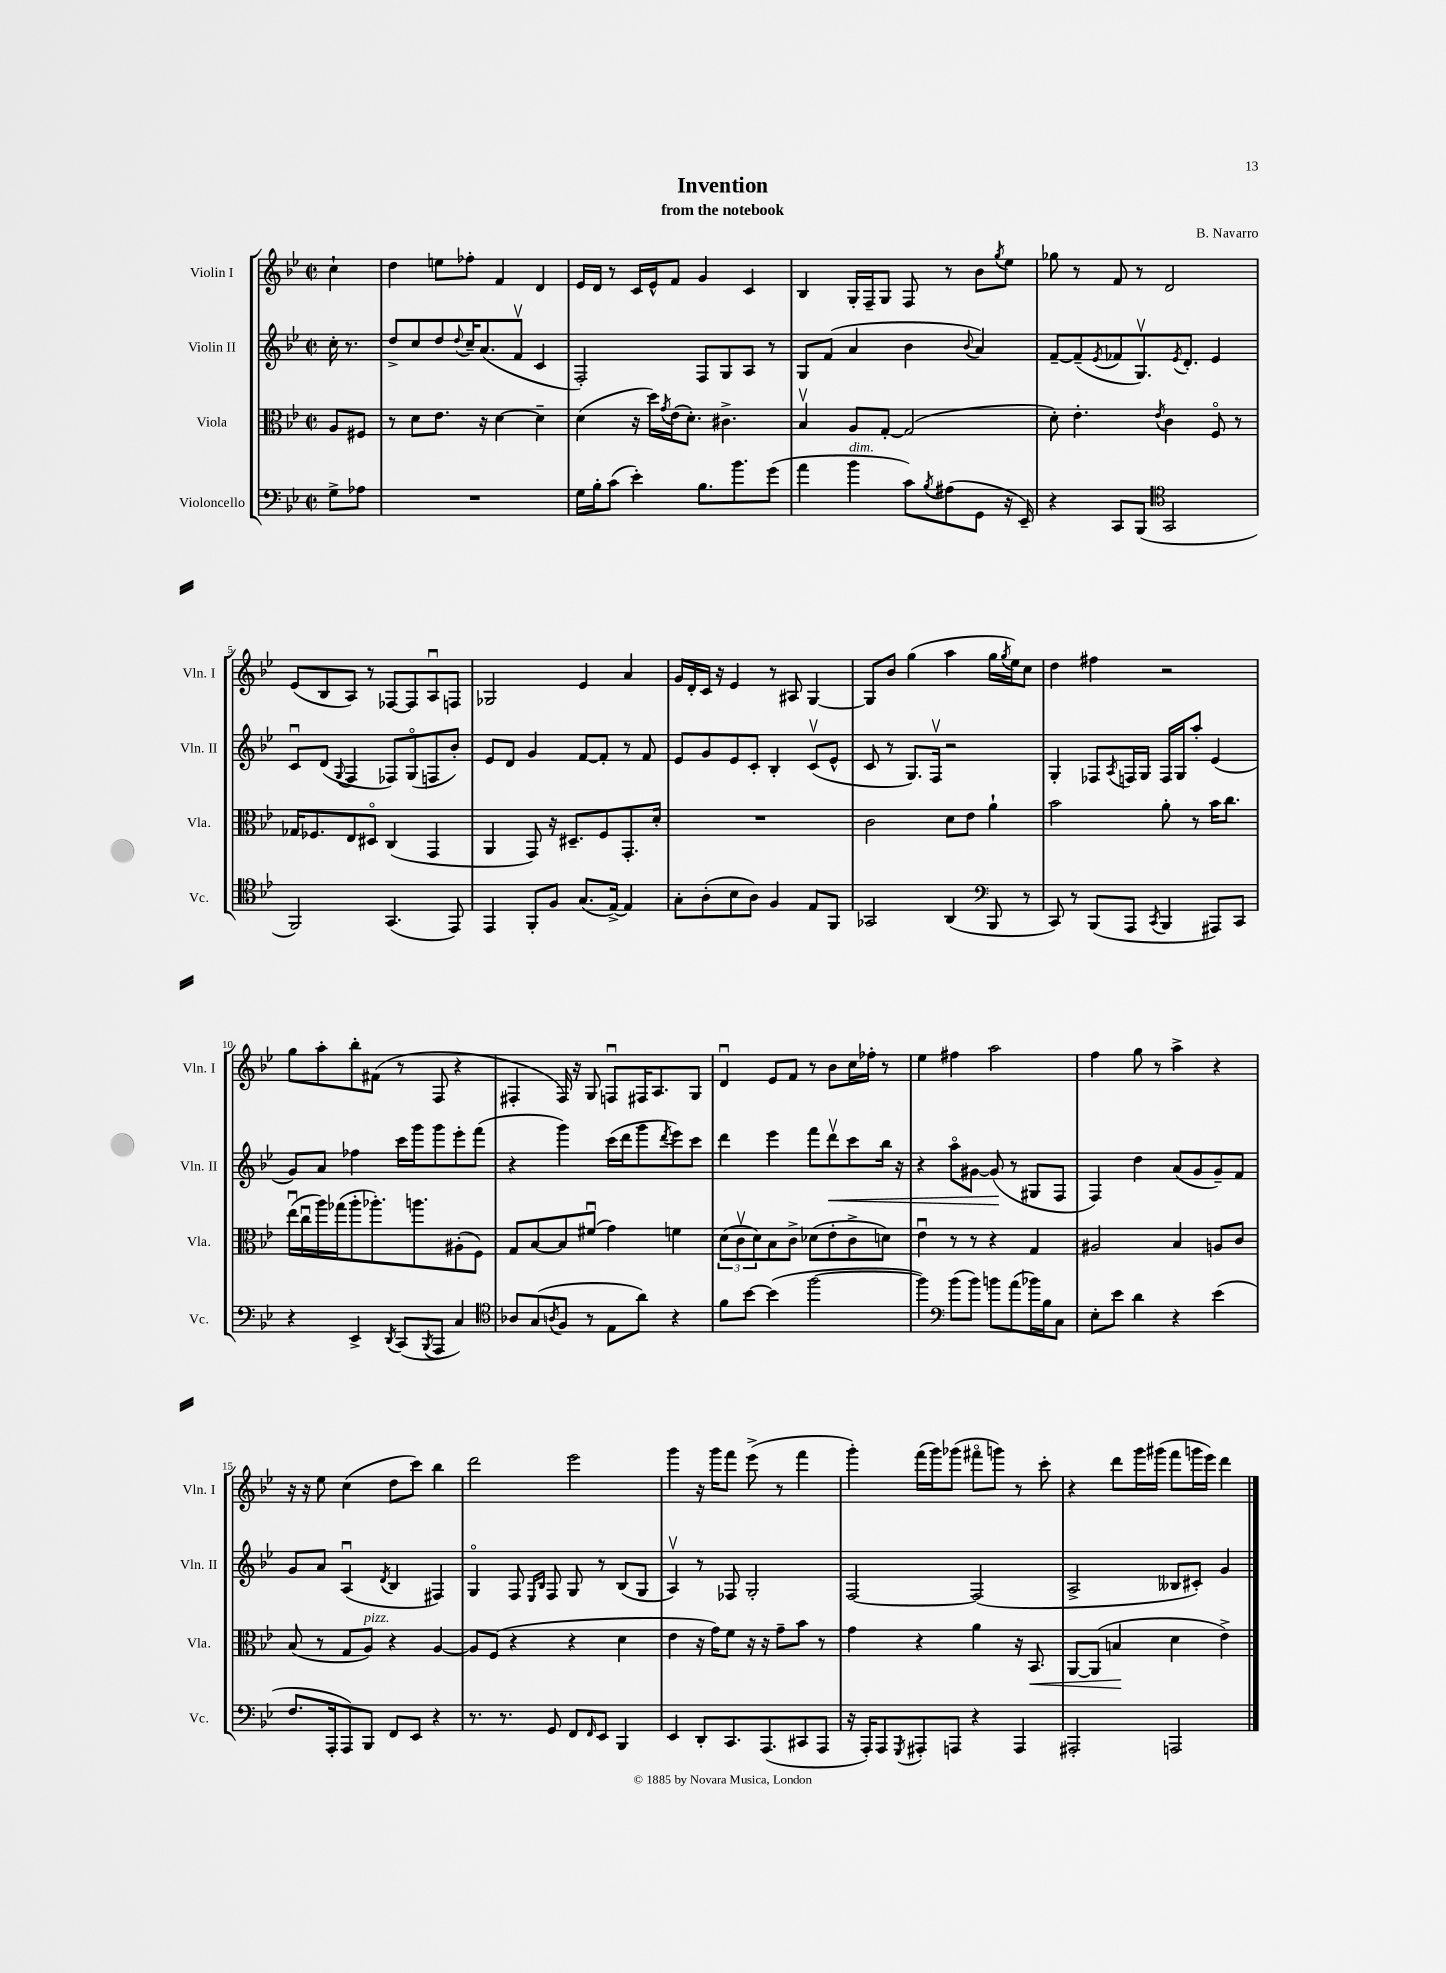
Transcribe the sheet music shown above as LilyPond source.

\header { title = "Invention" composer = "B. Navarro" subtitle = "from the notebook" }
<<
\new StaffGroup <<
\new Staff = "s0" \with { instrumentName = "Violin I" shortInstrumentName = "Vln. I" } {
    \clef treble \key bes \major \defaultTimeSignature \time 2/2 \partial 4
    c''4-! |
    d''4 e''8 fes''8-. f'4 d'4 |
    ees'16 d'16 r8 c'16 ees'16-^ f'8 g'4 c'4 |
    bes4 g16-. f16-- g8 f8 r8 bes'8 \acciaccatura { g''8 } ees''8 |
    ges''8 r8 f'8 r8 d'2 |
    ees'8( bes8 a8) r8 fes8~ fes8 a8\downbow f8 |
    ges2 ees'4 a'4 |
    g'16 d'16-. c'16 r16 ees'4 r8 ais8 g4~ |
    g8 bes'8 g''4( a''4 g''16 \acciaccatura { g''8 } ees''16) c''8 |
    d''4 fis''4 r2 |
    g''8 a''8-. bes''8-. fis'8( r8 f8 r4 |
    fis4-. fis16) r16 g8 f8\downbow fis16 a8. g8 |
    d'4\downbow ees'8 f'8 r8 bes'8 c''16 fes''16-. r8 |
    ees''4 fis''4 a''2 |
    f''4 g''8 r8 a''4-> r4 |
    r16 r16 ees''8 c''4( d''8 c'''8) bes''4 |
    d'''2 ees'''2 |
    g'''4 r16 g'''16 f'''8 ees'''8->( r8 f'''4 |
    g'''4-.) f'''16( g'''16) ges'''8( fis'''8\flageolet g'''8) r8 c'''8-. |
    r4 d'''8 g'''16 gis'''16( f'''8 g'''16 ees'''16) d'''4 \bar "|." |
}
\new Staff = "s1" \with { instrumentName = "Violin II" shortInstrumentName = "Vln. II" } {
    \clef treble \key bes \major \defaultTimeSignature \time 2/2 \partial 4
    c''16-. r8. |
    d''8-> c''8 d''8 \appoggiatura { d''8 } c''16-- a'8.( f'8\upbow c'4 |
    f2-.) f8 g8 a8 r8 |
    g8 f'8( a'4 bes'4 \appoggiatura { bes'8 } a'4) |
    f'8~-- f'8--( \acciaccatura { ees'8 } fes'8 g8.\upbow) \acciaccatura { ees'8 } d'8.-. ees'4 |
    c'8\downbow d'8( \appoggiatura { g8 } f4 fes8) g8\flageolet( f8 bes'8-.) |
    ees'8 d'8 g'4 f'8~ f'8-. r8 f'8 |
    ees'8 g'8 ees'8 c'8-. bes4-. c'8\upbow( ees'8-^ |
    c'8 r8 g8.) f16\upbow r2 |
    g4-. fes8 \acciaccatura { a8 } f16 g16 f16 g16 a''8-. ees'4( |
    g'8) a'8 fes''4 c'''16 g'''16 g'''8 ees'''8-. f'''8( |
    r4 g'''4) c'''16( d'''16 g'''8 \acciaccatura { d'''8 } ees'''8) c'''8 |
    d'''4 ees'''4 f'''8 d'''8\upbow\< c'''8 bes''16 r16 |
    r4 a''8\flageolet gis'8~ gis'8\!( r8 gis8 f8 |
    f4) d''4 a'8( g'8 g'8--) f'8 |
    g'8 a'8 a4\downbow( \acciaccatura { d'8 } bes4 fis4) |
    g4\flageolet f8 \grace { ees16 bes16 } f8 g8 r8 bes8( g8 |
    a4\upbow) r8 fes8 g2-. |
    f2~ f2( |
    a2-> beses8 cis'8-.) g'4 \bar "|." |
}
\new Staff = "s2" \with { instrumentName = "Viola" shortInstrumentName = "Vla." } {
    \clef alto \key bes \major \defaultTimeSignature \time 2/2 \partial 4
    a8 fis8 |
    r8 d'8 ees'8. r16 d'4~ d'4-- |
    d'4( r16 d''16) \acciaccatura { g'8 } ees'16( d'8.-.) cis'4.-> |
    bes4\upbow a8 g8~-. g2( |
    d'8-.) ees'4.-. \acciaccatura { ees'8 } c'4 f8\flageolet r8 |
    ges16 fes8. ees8 dis8\flageolet c4( g,4 |
    a,4 g,8) r16 dis8.-- f8 g,8.-. d'16-. |
    R1 |
    c'2 d'8 ees'8 a'4-! |
    bes'2 a'8-. r8 bes'16 c''8. |
    ees''16\downbow( c''16\downbow a''16) ges''16( a''8-. aes''8.-.) a''8. ais8-.( f8) |
    g8 bes8~ bes8 fis'8\downbow( g'4) f'4 |
    \tuplet 3/2 { d'8( c'8\upbow d'8) } bes8 c'8-> des'8( ees'8-. c'8-> d'8) |
    ees'4\downbow r8 r8 r4 g4 |
    ais2 bes4 a8 c'8 |
    bes8( r8 g8 a8^\markup { \italic "pizz." }) r4 a4~ |
    a8 f8( r4 r4 d'4 |
    ees'4 r16 g'16) f'8 r16 r16 g'8-- bes'8 r8 |
    g'4 r4 a'4 r16 bes,8.\< |
    a,8~ a,8( b4\! d'4 ees'4->) \bar "|." |
}
\new Staff = "s3" \with { instrumentName = "Violoncello" shortInstrumentName = "Vc." } {
    \clef bass \key bes \major \defaultTimeSignature \time 2/2 \partial 4
    g8-> aes8 |
    R1 |
    g16 bes16-. c'8( ees'4-.) bes8. bes'8. g'8( |
    a'4 bes'4^\markup { \italic "dim." } c'8) \acciaccatura { bes8 } ais8( g,8 r16 ees,16--) |
    r4 c,8 bes,,8( \clef tenor g,2 |
    f,2) g,4.( ees,8) |
    ees,4 f,8-. f8 g8.( ees16~->) ees4 |
    g8-. a8-.( bes8 a8) f4 ees8 f,8 |
    ges,2 a,4( \clef bass bes,,8 r8 |
    c,8) r8 bes,,8( a,,8 \acciaccatura { c,8 } bes,,4 ais,,8) c,8 |
    r4 ees,4-> \acciaccatura { d,8 } c,8( \acciaccatura { bes,,8 } a,,8 c4) |
    \clef tenor aes8 g8( \acciaccatura { a8 } f8 r8 ees8 a'8) r4 |
    f'8 bes'8~ bes'4( f''2~ |
    f''4) \clef bass bes'8( bes'8) b'8 a'8( bes'16) bes16 c8 |
    ees8-. ees'8 d'4 r4 ees'4( |
    f8. a,,16-. a,,8) bes,,8 f,8 ees,8 r4 |
    r8. r8. g,8 f,8 \grace { f,16 } ees,8 bes,,4 |
    ees,4 d,8-. c,8. a,,8.( cis,8 a,,8 |
    r16 a,,16-.) a,,8 \acciaccatura { g,,8 } ais,,8-. a,,8 r4 a,,4 |
    ais,,2-. a,,2 \bar "|." |
}
>>
>>
